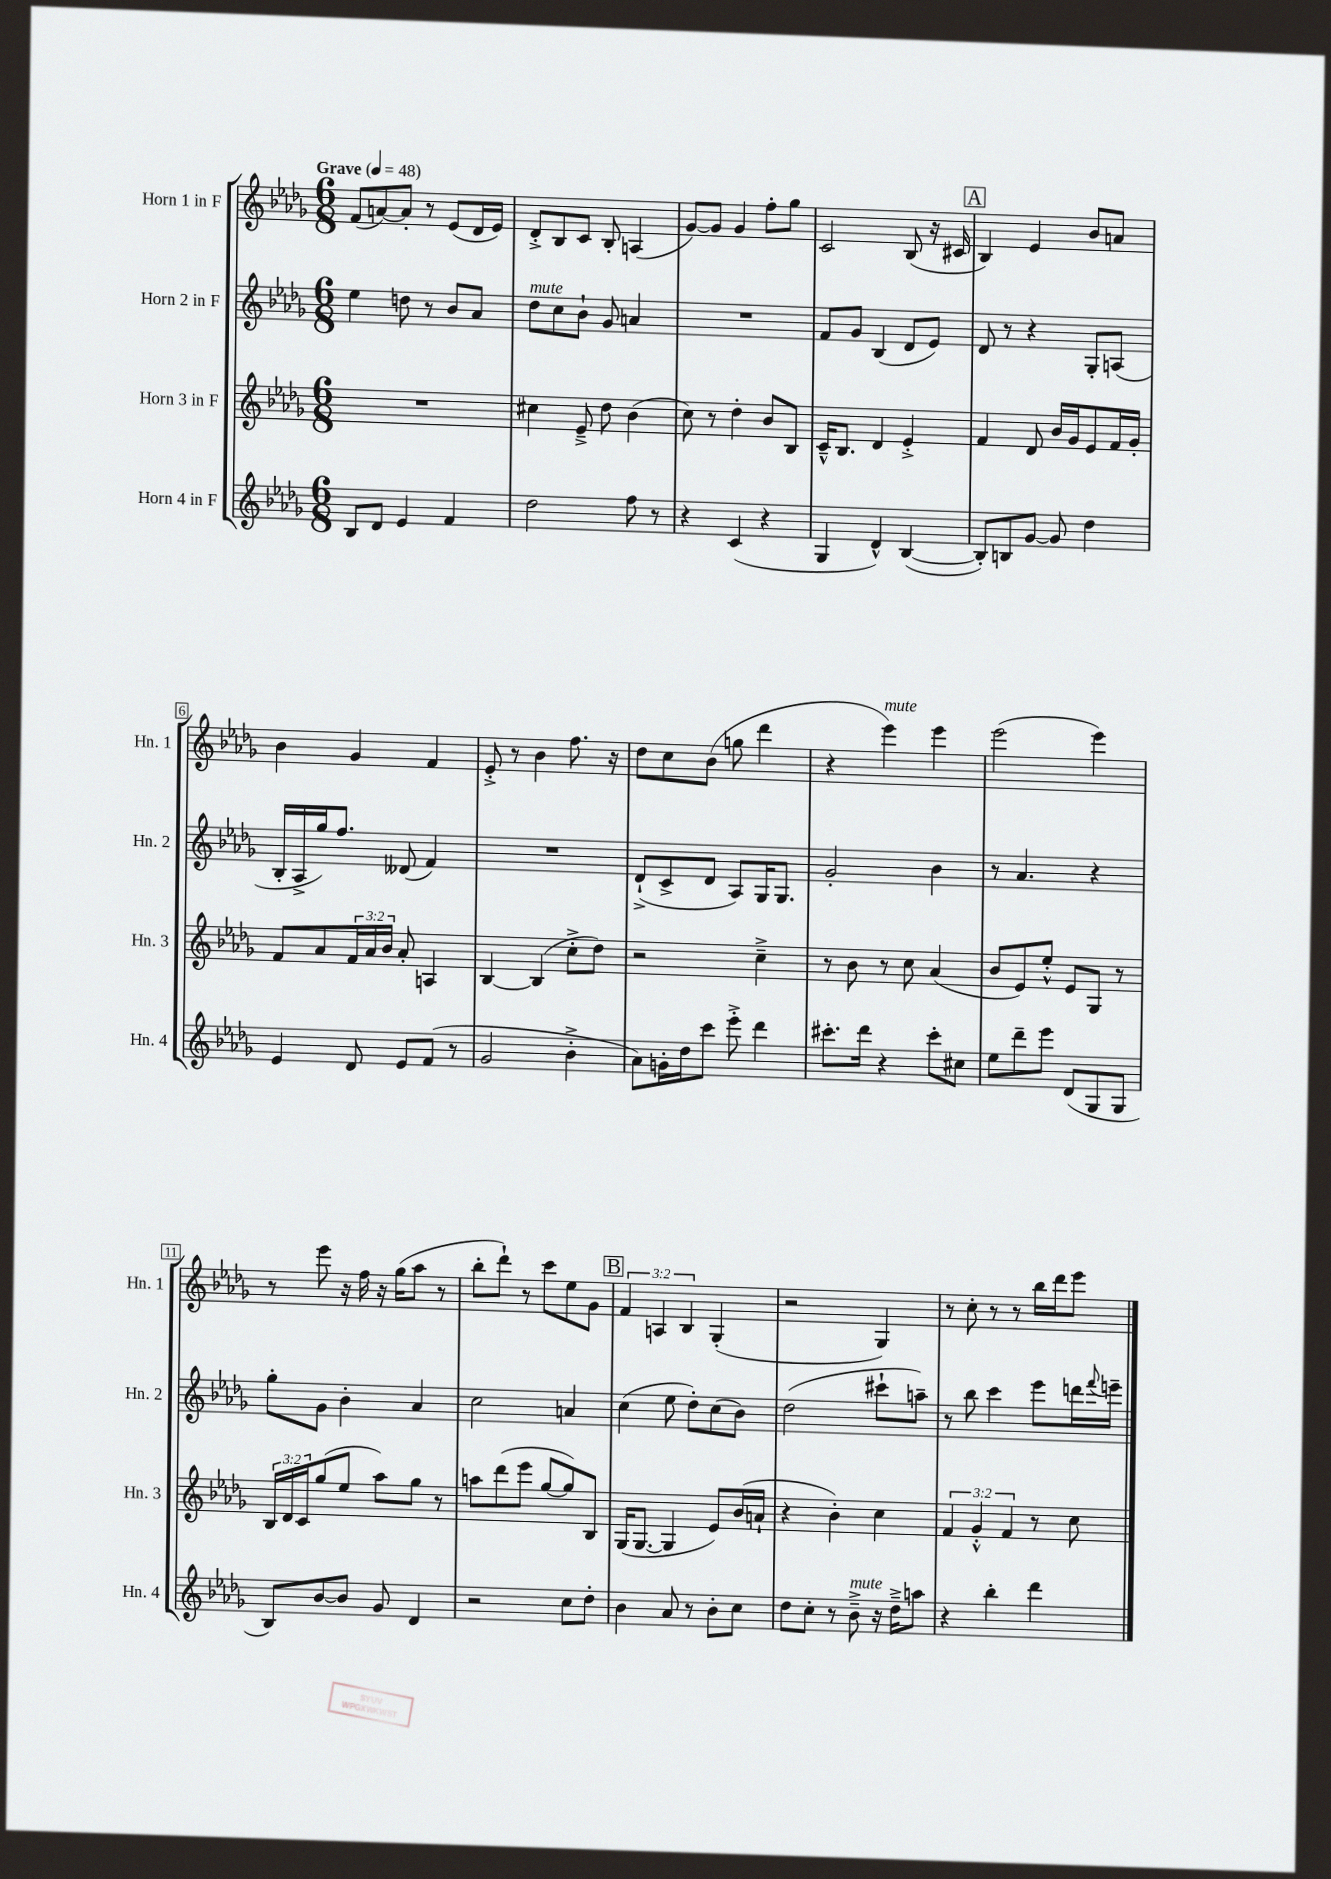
<<
\new StaffGroup <<
\new Staff = "s0" \with { instrumentName = "Horn 1 in F" shortInstrumentName = "Hn. 1" } {
    \clef treble \key des \major \numericTimeSignature \time 6/8 \override Staff.TupletNumber.text = #tuplet-number::calc-fraction-text \tempo "Grave" 4 = 48
    f'8( a'8~) a'8-. r8 ees'8( des'16 ees'16) |
    des'8-.-> bes8 c'8 bes8-. a4( |
    ges'8~) ges'8 ges'4 f''8-. ges''8 |
    c'2 bes8( r16 cis'16 |
    \mark \markup { \box "A" } bes4) ees'4 bes'8 a'8 |
    bes'4 ges'4 f'4 |
    ees'8-.-> r8 bes'4 f''8. r16 |
    des''8 c''8 bes'8( g''8 des'''4 |
    r4 ees'''4^\markup { \italic "mute" }) ees'''4 |
    ees'''2( ees'''4) |
    r8 ees'''8 r16 f''16 r16 ges''16( aes''8 r8 |
    bes''8-. des'''8-!) r8 c'''8 ees''8 ges'8 |
    \mark \markup { \box "B" } \tuplet 3/2 { f'4 a4 bes4 } ges4-.( |
    r2 ges4) |
    r8 c''8-. r8 r8 bes''16 des'''16 ees'''8 \bar "|." |
}
\new Staff = "s1" \with { instrumentName = "Horn 2 in F" shortInstrumentName = "Hn. 2" } {
    \clef treble \key des \major \numericTimeSignature \time 6/8
    ees''4 d''8 r8 bes'8 aes'8 |
    des''8^\markup { \italic "mute" } c''8 bes'8-! ges'8 a'4 |
    R2. |
    f'8 ges'8 bes4( des'8 ees'8) |
    \mark \markup { \box "A" } des'8 r8 r4 ges8-. a8( |
    bes16-. aes16-> ges''16) f''8. deses'8( f'4) |
    R2. |
    des'8-!->( c'8-> des'8 aes8) ges16 ges8. |
    ges'2-. bes'4 |
    r8 aes'4. r4 |
    ges''8-. ges'8 bes'4-. aes'4 |
    c''2 a'4 |
    \mark \markup { \box "B" } c''4( ees''8 des''8-.) c''8( bes'8) |
    des''2( cis'''8-! a''8--) |
    r8 bes''8 c'''4 ees'''8 d'''16 \appoggiatura { f'''8 } e'''16-- \bar "|." |
}
\new Staff = "s2" \with { instrumentName = "Horn 3 in F" shortInstrumentName = "Hn. 3" } {
    \clef treble \key des \major \numericTimeSignature \time 6/8 \override Staff.TupletNumber.text = #tuplet-number::calc-fraction-text
    R2. |
    cis''4 ees'8---> des''8 bes'4( |
    c''8) r8 des''4-. bes'8 bes8 |
    c'16---^ bes8. des'4 ees'4-.-> |
    \mark \markup { \box "A" } f'4 des'8 bes'16 ges'16 ees'8 f'16 ges'16-. |
    f'8 aes'8 \tuplet 3/2 { f'16 aes'16 bes'16 } aes'8-. a4 |
    bes4~ bes4( c''8-.-> des''8) |
    r2 c''4---> |
    r8 bes'8 r8 c''8 aes'4( |
    bes'8 ees'8) ees''8-.-^ ees'8 ges8 r8 |
    \tuplet 3/2 { bes16 des'16 c'16 } ges''8( ees''8 aes''8) ges''8 r8 |
    a''8 des'''8( ees'''8 ges''8~ ges''8) bes8 |
    \mark \markup { \box "B" } ges16( ges8.~ ges4 ees'8) bes'16( a'16-! |
    r4 bes'4-.) c''4 |
    \tuplet 3/2 { f'4 ges'4-.-^ f'4 } r8 c''8 \bar "|." |
}
\new Staff = "s3" \with { instrumentName = "Horn 4 in F" shortInstrumentName = "Hn. 4" } {
    \clef treble \key des \major \numericTimeSignature \time 6/8
    bes8 des'8 ees'4 f'4 |
    des''2 f''8 r8 |
    r4 c'4( r4 |
    ges4 des'4-^) bes4~( |
    \mark \markup { \box "A" } bes8-.) b8 ges'8~ ges'8 des''4 |
    ees'4 des'8 ees'8 f'8( r8 |
    ges'2 bes'4-.-> |
    aes'8) g'16-. des''16 c'''8 ees'''8-.-> des'''4 |
    cis'''8.-. des'''16 r4 cis'''8-. cis''8 |
    ees''8 des'''8-- ees'''8 des'8( ges8 ges8 |
    bes8) bes'8~ bes'8 ges'8 des'4 |
    r2 c''8 des''8-. |
    \mark \markup { \box "B" } bes'4 aes'8 r8 bes'8-. c''8 |
    des''8 c''8-. r8 bes'8--->^\markup { \italic "mute" } r16 des''16---> a''8 |
    r4 bes''4-. des'''4 \bar "|." |
}
>>
>>
\layout { \context { \Score \override BarNumber.stencil = #(make-stencil-boxer 0.1 0.3 ly:text-interface::print) } }
